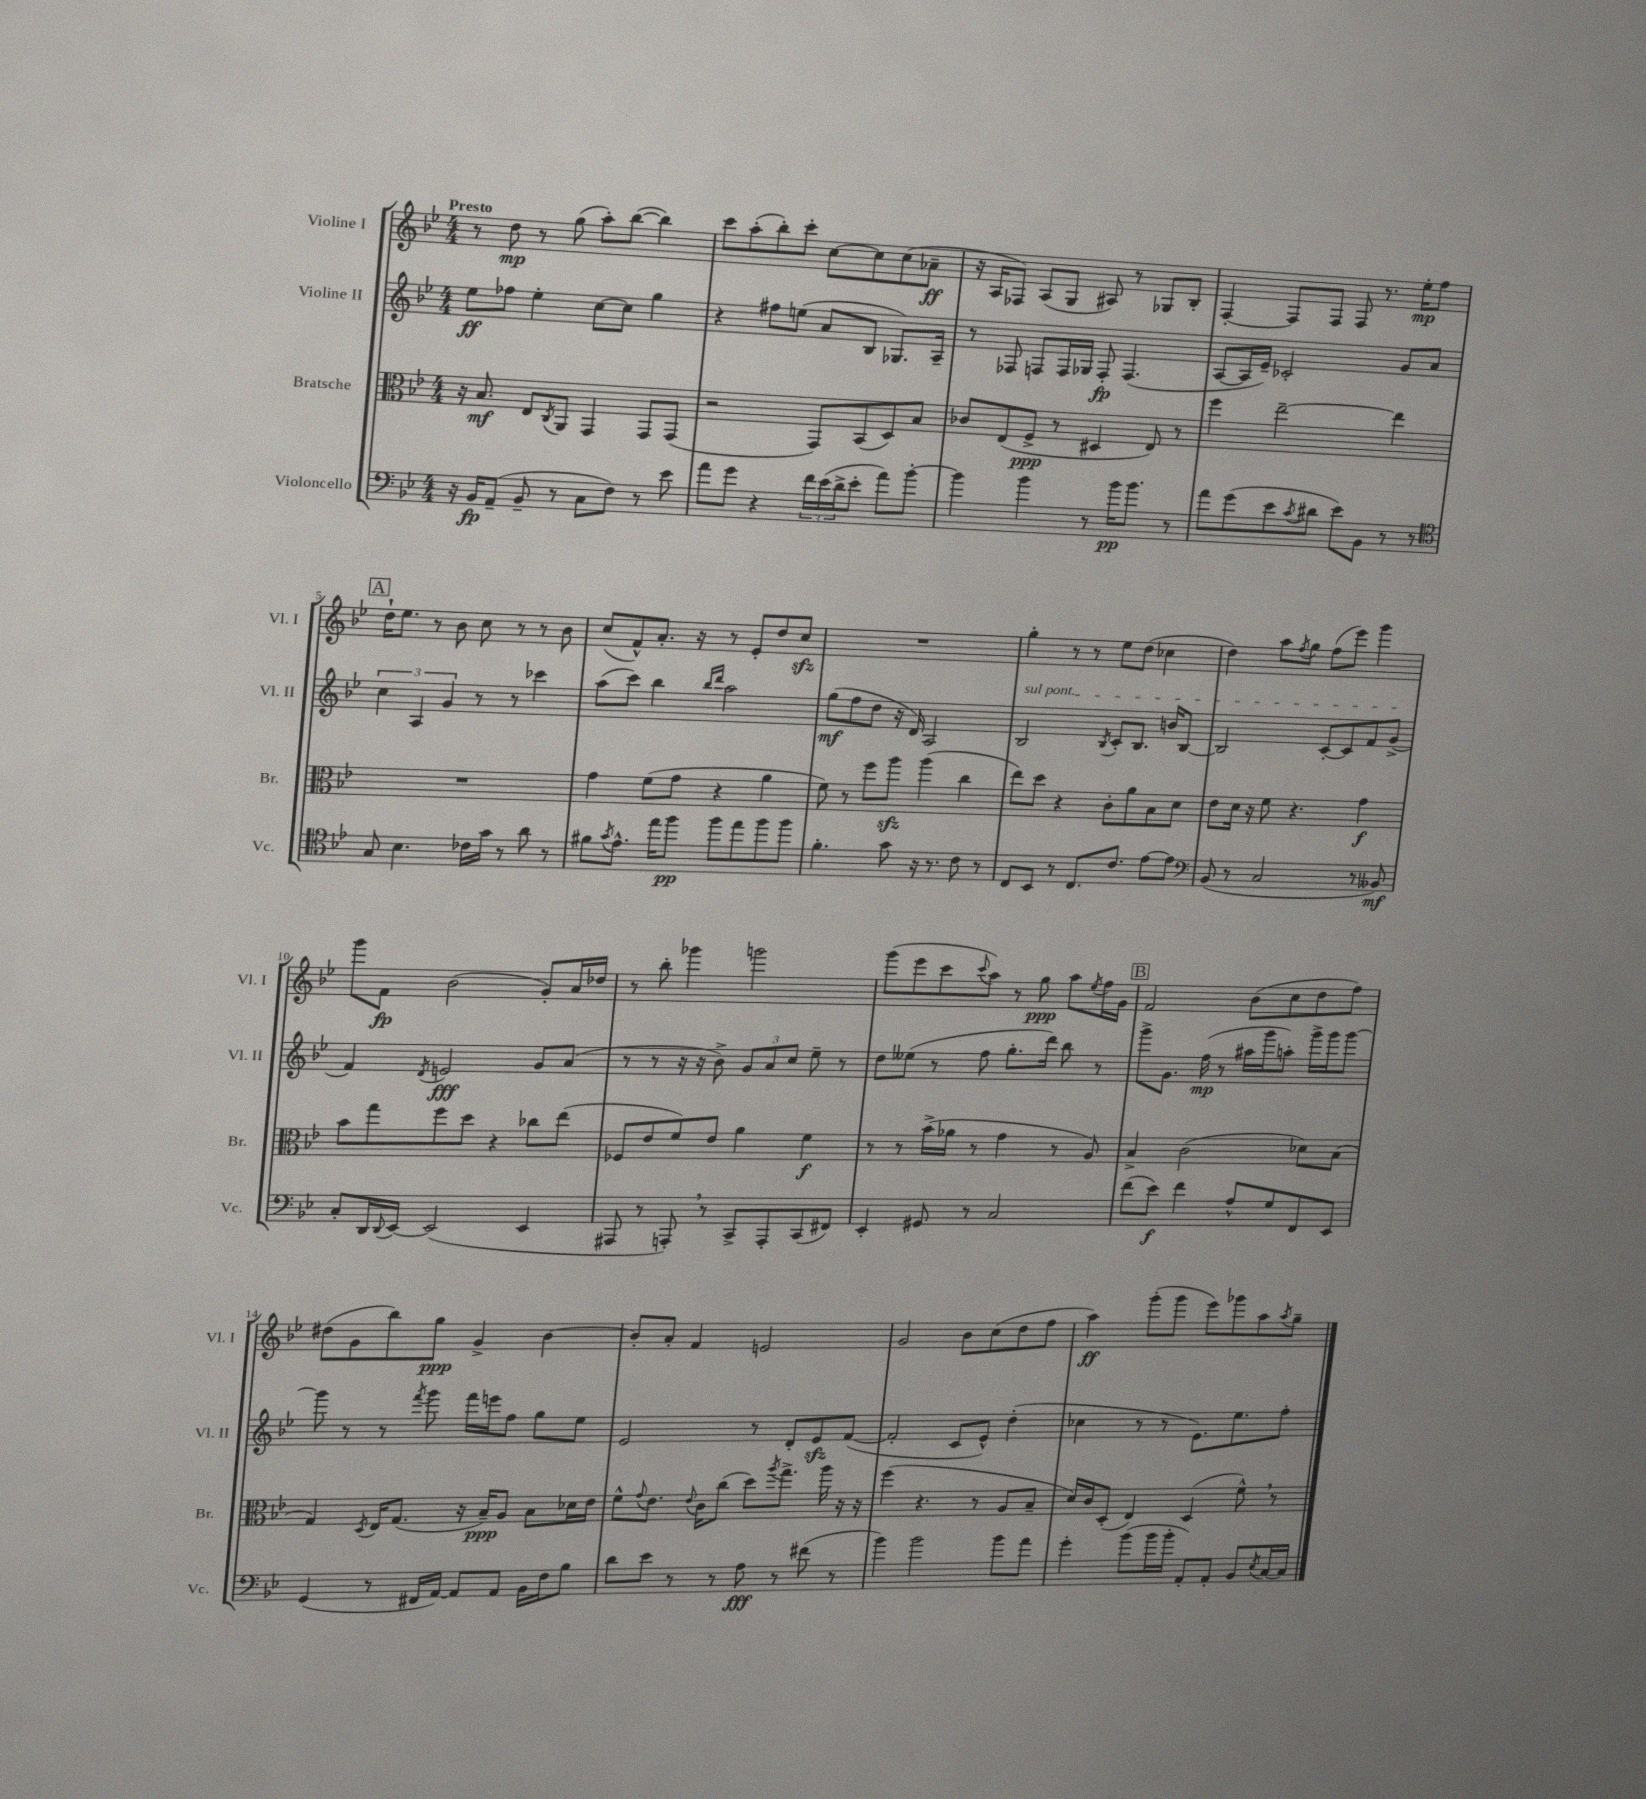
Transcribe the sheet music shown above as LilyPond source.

<<
\new StaffGroup <<
\new Staff = "s0" \with { instrumentName = "Violine I" shortInstrumentName = "Vl. I" } {
    \clef treble \key bes \major \numericTimeSignature \time 4/4 \tempo "Presto"
    r8 d''8\mp r8 g''8( a''8-.) bes''8~( bes''4) |
    c'''8 a''8-.( bes''8-.) c'''8-. c''8~ c''8 c''8( aes'8--\ff |
    r16 a16 fes8) a8( g8 ais8) r8 ges8 bes8-. |
    f4~-. f8 f8 f8 r8. ees''16-.\mp f''8 |
    \mark \markup { \box "A" } d''16-! ees''8. r8 bes'8 c''8 r8 r8 bes'8 |
    c''8( f'8-^) a'8.-. r16 r8 ees'8-. d''8 c''8\sfz |
    R1 |
    g''4-. r8 r8 ees''8 d''8( ces''4 |
    d''4) a''8 \acciaccatura { f''8 } g''8 f''8( ees'''8) g'''4 |
    g'''8 f'8\fp bes'2( g'8-.) a'16 des''16 |
    r8 bes''8-. ges'''4 g'''2 |
    g'''8( ees'''8 c'''8 \appoggiatura { c'''8 } a''8) r8 g''8\ppp a''8 \acciaccatura { ees''8 } f''16 g'16 |
    \mark \markup { \box "B" } f'2 bes'8( c''8 d''8 f''8) |
    dis''8( g'8 bes''8) g''8\ppp g'4-> bes'4~ |
    bes'8-. a'8-. f'4 e'2 |
    g'2 bes'8 c''8( d''8 f''8 |
    a''4\ff) g'''8-.( g'''8 ees'''8) ges'''8 a''8 \acciaccatura { a''8 } g''8-- \bar "|." |
}
\new Staff = "s1" \with { instrumentName = "Violine II" shortInstrumentName = "Vl. II" } {
    \clef treble \key bes \major \numericTimeSignature \time 4/4
    ees''8\ff fes''8 ees''4-. c''8~ c''8 g''4 |
    r4 fis''8 e''8( a'8 bes8 ges8.) a16-- |
    r8 fes8 f8 f16 ges16 f8-.\fp f4.( |
    a8~ a16 ees'16--) ces'2-. g'8 a'8 |
    \mark \markup { \box "A" } \tuplet 3/2 { c''4 a4 g'4 } r8 r8 ces'''4 |
    a''8( c'''8) bes''4 \grace { bes''16 d'''16 } a''2 |
    g''8\mf( f''8 d''8 r16 d'16) a2 |
    \once \override TextSpanner.bound-details.left.text = \markup { \italic "sul pont." } bes2\startTextSpan \acciaccatura { bes8 } c'8-. bes8. b'16 bes8~ |
    bes2 c'8~-. c'8 f'8 g'8->\stopTextSpan( |
    f'4) \acciaccatura { d'8 } e'2\fff g'8 a'8( |
    r8 r8 r16 r16 bes'8->) \tuplet 3/2 { g'8 a'8 c''8 } ees''8-- r8 |
    d''8 eeses''8( r8 f''8 g''8.-. d'''16) bes''8 r8 |
    \mark \markup { \box "B" } g'''8-> g'8. f''16\mp( r8 ais''16 g'''16 a''8-.) g'''16-> g'''16 g'''8~ |
    g'''8 r8 r8 \acciaccatura { f'''8 } g'''8 f'''16 e'''16 f''8 g''8 ees''8 |
    ees'2 r8 d'8-. ees'8\sfz f'8~( |
    f'2-. c'8 ees'8-^) d''4-.( |
    ces''4 r8 r8 ees'8.) ees''8. f''8-. \bar "|." |
}
\new Staff = "s2" \with { instrumentName = "Bratsche" shortInstrumentName = "Br." } {
    \clef alto \key bes \major \numericTimeSignature \time 4/4
    r16 bes8.\mf ees8 \acciaccatura { c8 } a,8 g,4 g,8 g,8( |
    r2 g,8) bes,8( d8) bes8 |
    ces'8 ees8( f8->\ppp r8 dis4 ees8) r8 |
    f''4 ees''2~-- ees''4 |
    \mark \markup { \box "A" } R1 |
    g'4 f'8( g'8 r4 a'4 |
    f'8) r8 f''8 a''8\sfz a''4( c''4 |
    ees''8) d''8 r4 c'8-. a'8 bes8 d'8 |
    ees'8 d'16 r16 f'8 r4. g'4\f |
    bes'8 g''8 f''8 d''8 r4 ces''8 ees''8( |
    fes8 ees'8 f'8) ees'8 a'4 f'4\f |
    r8 r8 bes'16->( aes'16 r8 g'4 r8 a8) |
    \mark \markup { \box "B" } bes4-> c'2( des'8) bes8( |
    g4) \acciaccatura { d8 } ees16 g8.( r16 bes16--\ppp) a8 bes8 des'16 ees'16 |
    f'8-^ \appoggiatura { g'8 } ees'8. \appoggiatura { ees'8 } c'16 c''8( d''8) \acciaccatura { a''8 } g''8.-> a''16 r16 r16 |
    f''4( r4. r8 a8 bes8-- |
    d'16) c'16 d8-.( ees4) d4( f'8-^) \breathe r8 \bar "|." |
}
\new Staff = "s3" \with { instrumentName = "Violoncello" shortInstrumentName = "Vc." } {
    \clef bass \key bes \major \numericTimeSignature \time 4/4
    r16 bes,16\fp a,8--( bes,8-- r8 c8 f8) r8 ees'8 |
    a'8 g'8 r4 \tuplet 3/2 { f'16 ees'16( d'16-> } ees'8-. a'8) bes'8~-. |
    bes'4 bes'4 r8 bes'16\pp bes'8. r8 |
    a'8 g'8( ees'8 \acciaccatura { c'8 } dis'8 ees'8) bes,8 r8 r8 |
    \mark \markup { \box "A" } \clef tenor g8 bes4. ces'16 g'16 r8 a'8 r8 |
    fis'8 \acciaccatura { g'8 } ees'8.-^ ees''16 f''8\pp f''8 ees''8 f''8 f''8 |
    f'4.-. g'8 r16 r8. c'8 r8 |
    c8 bes,8 r8 c8. c'8. ees'8~ ees'8 |
    \clef bass bes,8( r8 c2 r8 beses,8\mf) |
    c8-. d,16 \appoggiatura { d,8 } ees,16~ ees,2( ees,4 |
    ais,,8 r8 a,,8-.) \breathe r8 c,8-> a,,8-. c,8( fis,8) |
    ees,4-. gis,8 r8 c2 |
    \mark \markup { \box "B" } f'8( ees'8\f) f'4 a8-^ g8 f,8 ees,8 |
    g,4( r8 fis,16 a,16~) a,8 a,8 bes,16 f16 bes8 |
    d'8 ees'8 r8 r8 a8\fff r8 fis'8( r8 |
    bes'4) bes'2 bes'8 a'8 |
    g'4-. bes'8( bes'16 bes'16-. a,8-.) a,8-. bes,8 \acciaccatura { ees8 } c16~ c16 \bar "|." |
}
>>
>>
